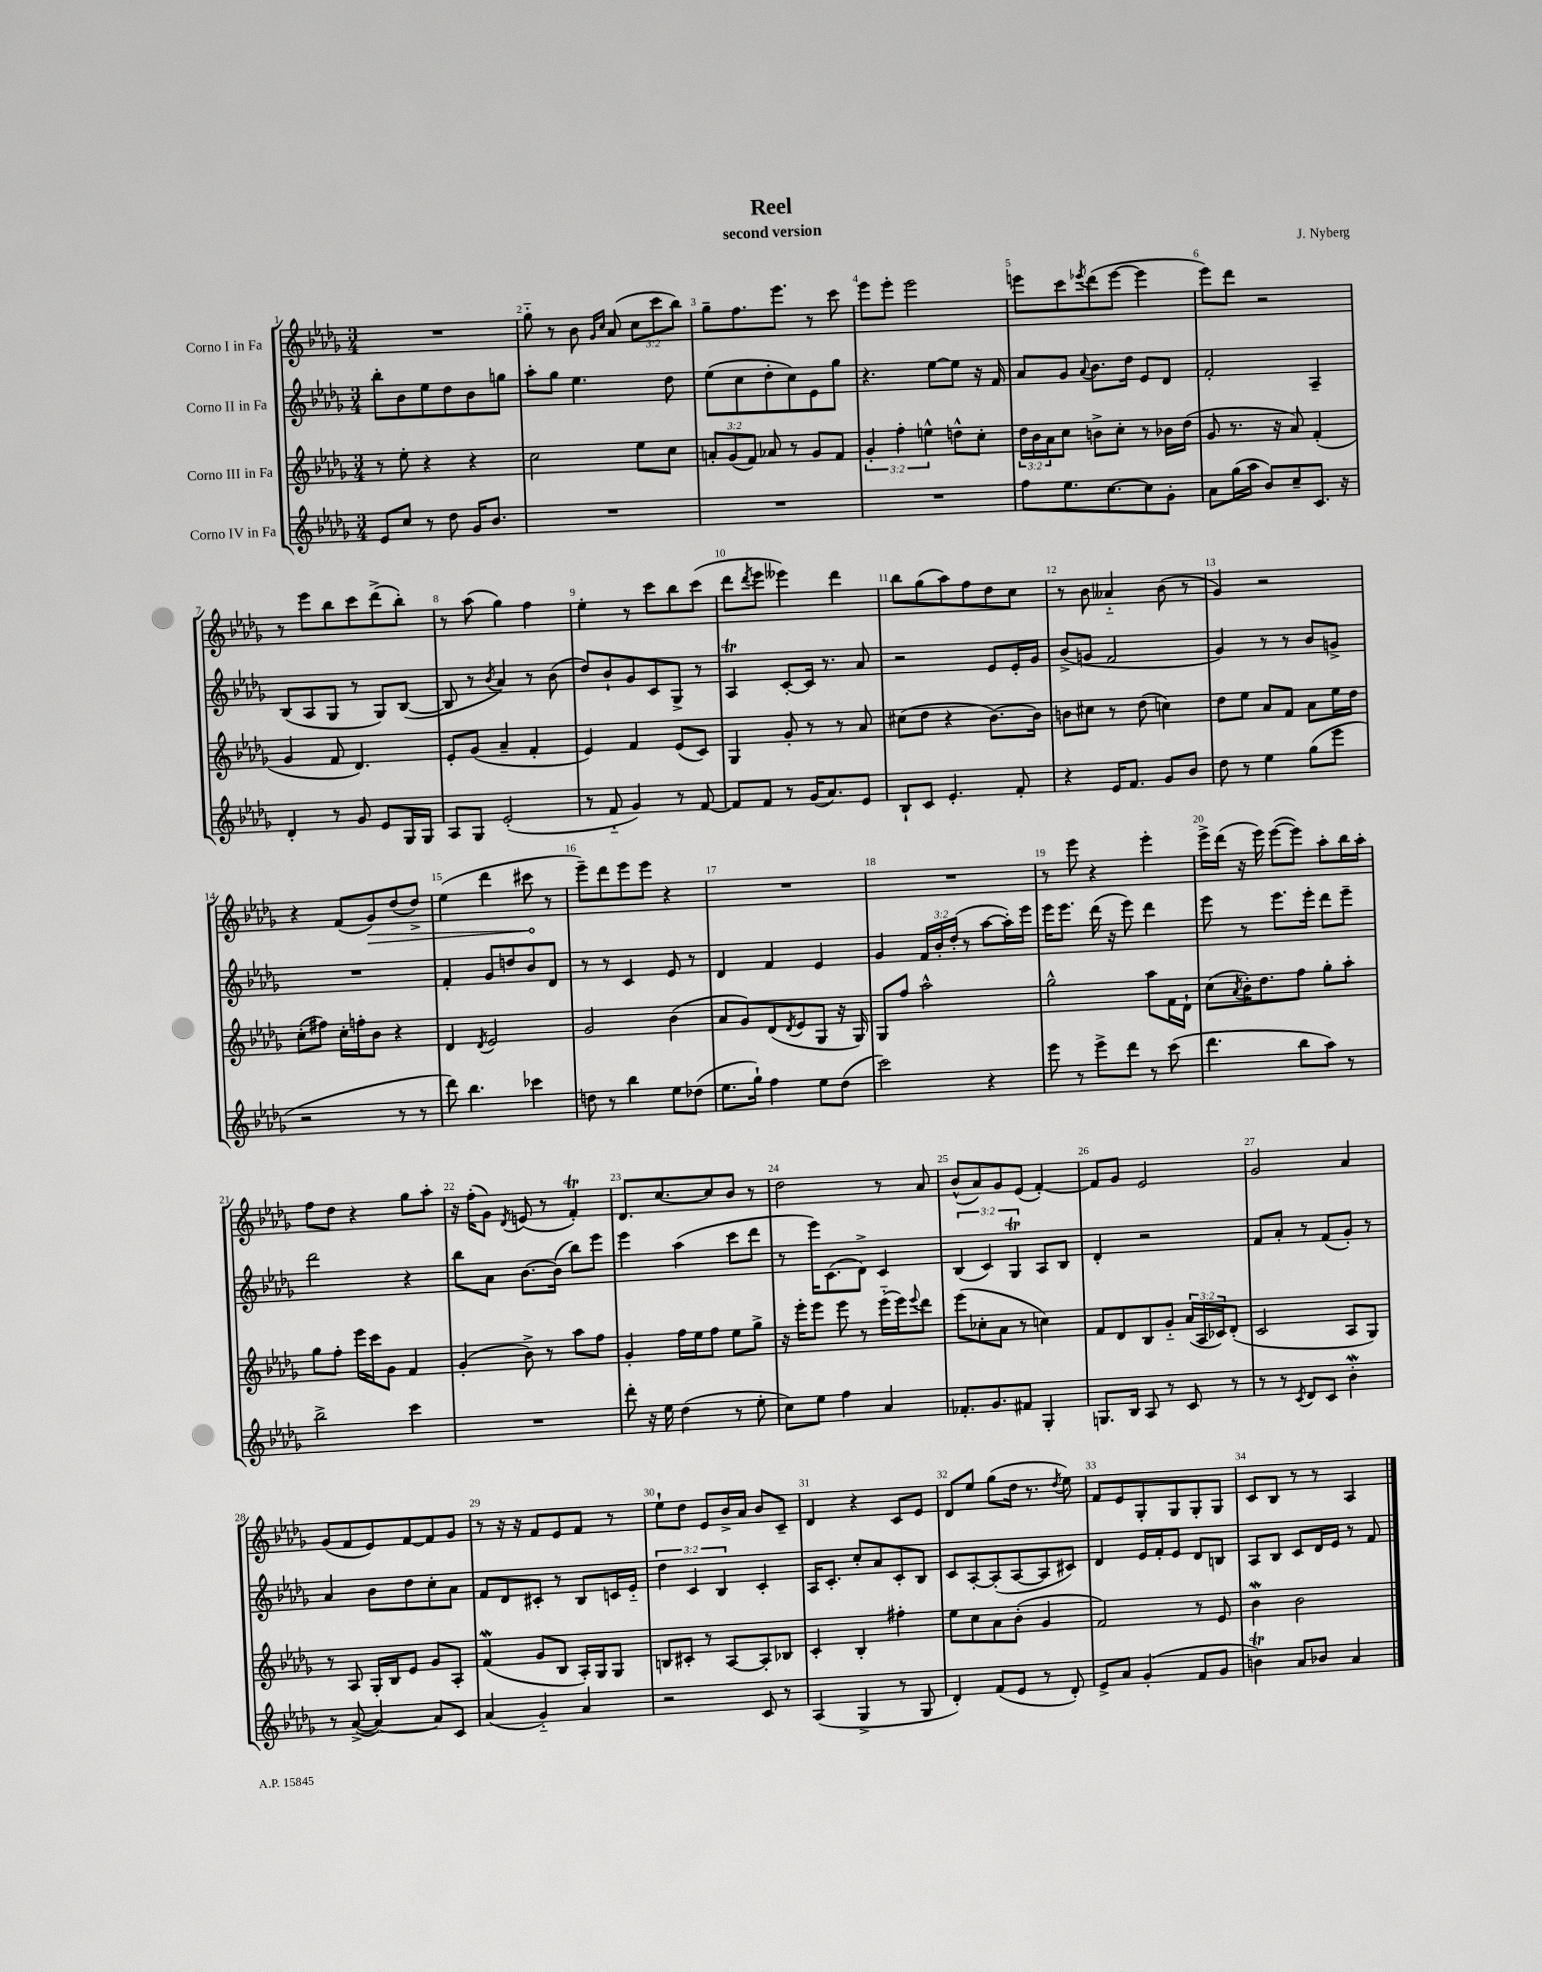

**kern	**kern	**kern	**kern
*staff4	*staff3	*staff2	*staff1
*clefG2	*clefG2	*clefG2	*clefG2
*k[b-e-a-d-g-]	*k[b-e-a-d-g-]	*k[b-e-a-d-g-]	*k[b-e-a-d-g-]
*M3/4	*M3/4	*M3/4	*M3/4
8e-	8r	8bb-'	2.r
8cc	8ee-'	8b-	.
8r	4r	8ee-	.
8dd-	.	8dd-	.
16g-	4r	8b-	.
8.b-	.	.	.
.	.	8gg	.
=	=	=	=
2.r	2cc	8aa-'	8gg-'~
.	.	8gg-	8r
.	.	4.ee-	8b-
.	.	.	16qqg-
.	.	.	16qqcc
.	.	.	(8a-
.	8ee-	.	12cc
.	.	.	12ccc
.	8cc	8dd-	.
.	.	.	12bb-)
=	=	=	=
2.r	12a'	(8ee-	8gg-~
.	(12g-	.	.
.	.	8cc	8.ff
.	12f)	.	.
.	8a-	8dd-'	.
.	.	.	8.eee-
.	8r	8cc)	.
.	8g-	8e-	8r
.	8f	8gg-	8ccc
=	=	=	=
2.r	6g-'	4.r	8eee-
.	.	.	8eee-'
.	6ff'	.	.
.	.	.	2eee-
.	6ee^^	.	.
.	.	[8ee-	.
.	8dd^^	8ee-]	.
.	8cc'	16r	.
.	.	16f	.
=	=	=	=
8ff	24dd-	8a-	8eee
.	24b-	.	.
.	24a-	.	.
8.ee-	8cc	8g-	8ccc
.	.	8qqa-	8qeee-
.	8b^	8.b-	(8ddd-
[8.cc	.	.	.
.	8cc'	.	[8eee-
.	.	16dd-	.
8cc]	8r	8e-	4eee-]
8g-'	16b-	8d-	.
.	(16dd-	.	.
=	=	=	=
8a-	8g-	2f'	8eee-)
(16gg-	8.r	.	8ddd-
16aa-	.	.	.
8b-)	.	.	2r
.	16r	.	.
8cc~	8a-)	.	.
8.c	(4f'	4A-~	.
16r	.	.	.
=	=	=	=
4d-'	4g-	(8B-	8r
.	.	8A-	8eee-
8r	8f	8G-	8bb-
8g-	4.d-)	8r	8ccc
8e-	.	8G-)	(8ddd-^
16G-	.	([8B-	8bb-')
16G-	.	.	.
=	=	=	=
8A-	8e-'	8B-]	8r
8G-	(8g-	8r	(8aa-
.	.	8qb-	.
(2e-'	4a-~	4a-)	4gg-)
.	4f'	8r	4ff
.	.	(8b-	.
=	=	=	=
8r	4e-)	8dd-)	4ee-'
8f'~	.	8b-`	.
4g-)	4f	8g-	8r
.	.	8c	8ccc
8r	(8e-	8G-^	8bb-
[8f	8c)	8r	(8ccc
=	=	=	=
8f]	4G-	4A-	8ddd-
.	.	.	8qddd-
8f	.	.	8eee-
8r	8g-'	[8c'	4eee--)
(16g-	8r	16c]	.
8.a-)	.	8.r	.
.	8r	.	4ddd-
8e-	8a-	8a-	.
=	=	=	=
8B-`	(8cc#	2r	8bb-
8c	8dd-	.	(8gg-
4.e-'	4r	.	8aa-)
.	.	.	8ff
.	[8.b-)	8e-	8dd-
8f'	.	16e-'	8cc
.	16b-]	16g-	.
=	=	=	=
4r	8b	(8b-^	8r
.	8cc#	8g	8b-
16e-	8r	2f	4a--'~
8.f	.	.	.
.	(8dd-	.	.
8g-	4cc)	.	(8b-
8b-	.	.	8r
=	=	=	=
8dd-	8dd-	4g-)	4g-)
8r	8ee-	.	.
4ee-	8a-	8r	2r
.	8f	8r	.
(8gg-	8a-	8b-	.
8eee-	16ee-	8g^	.
.	16dd-	.	.
=	=	=	=
2r	(8cc'	2.r	4r
.	8ff#)	.	.
.	16cc'	.	(8f
.	16ff'	.	.
.	8b-	.	8g-)
8r	4r	.	(8dd-
8r	.	.	8dd-^)
=	=	=	=
8ddd-)	4d-	4f'	(4ee-
4.bb-	.	.	.
.	8qd-	.	.
.	2e-	8g-	4ddd-
.	.	8dd	.
4ccc-	.	8b-	8ccc#
.	.	8d-	8r
=	=	=	=
8dd	2g-	8r	8eee-~)
8r	.	8r	8ddd-
4bb-	.	4c	8eee-
.	.	.	8eee-
8ee-	(4b-	8e-	4r
(8dd-	.	8r	.
=	=	=	=
8.ee-	8a-	4d-	2.r
.	8g-)	.	.
16gg-`)	.	.	.
4ff	(8d-	4f	.
.	8qd-	.	.
.	8e-	.	.
8ee-	8G-	4e-	.
(8dd-	16r	.	.
.	16G-)	.	.
=	=	=	=
2ccc)	8G-	4g-	2.r
.	8ff	.	.
.	2aa-^^	24f	.
.	.	24b-'	.
.	.	(24dd-'	.
.	.	8r	.
4r	.	[8aa-	.
.	.	16aa-'])	.
.	.	16eee-	.
=	=	=	=
8eee-	2gg-^^	16eee-	8r
.	.	8.eee-	.
8r	.	.	8eee-
8eee-^	.	(16ddd-	4r
.	.	16r	.
8ddd-	.	8eee-)	.
8r	8aa-	4ddd-	4eee-'
(8ccc	16f	.	.
.	16d-`	.	.
=	=	=	=
4.ddd-	(8cc	8eee-	16eee-^
.	.	.	(16ddd-
.	8qa-	.	.
.	16b-')	8r	16r
.	8.dd-	.	16eee-)
.	.	8.eee-	([8eee-
8bb-	8ff	.	8eee-])
.	.	16eee-'	.
8aa-)	8gg-'	8ddd-	8aa-'
8r	8aa-'	8eee-~	16bb-
.	.	.	16aa-'
=	=	=	=
2bb-^	8gg-	2ddd-	8ff
.	8ff'	.	8dd-
.	16eee-	.	4r
.	16ccc	.	.
.	8g-	.	.
4ccc	4f	4r	8gg-
.	.	.	8aa-'
=	=	=	=
2.r	(4g-'	8bb-	16r
.	.	.	(16ff'
.	.	8a-	8g-)
.	.	.	8qd-
.	8b-^)	[8.b-	(8e
.	8r	.	8r
.	.	(16b-]	.
.	8aa-	8bb-)	4f')
.	8ff	8eee-	.
=	=	=	=
8ddd-'	4g-'	4eee-	8.d-
16r	.	.	.
16ee-	.	.	[8.cc
(4dd-	16ff	(4aa-	.
.	16ee-	.	.
.	8ff	.	8cc]
8r	8ee-	8ccc	8b-
8ee-'	8gg-^	8ddd-	8r
=	=	=	=
8cc)	16r	8r	2dd-
.	16eee-'	.	.
8ee-	8eee-	16eee-)	.
.	.	(8.c	.
4ff	8eee-	.	.
.	8r	8d-^)	.
4a-	(16eee-'~	4c	8r
.	16eee-)	.	.
.	8qqeee-	.	.
.	8ddd-	.	8a-
=	=	=	=
8.f-'	(8eee-	(6B-	(8b-^^
.	8cc-'	.	8a-)
.	.	6c)	.
8.g-	.	.	.
.	8a-	.	8g-
.	.	6G-	.
8f#	8r	.	(8e-
4G-'	4cc)	8A-	[4f')
.	.	8B-	.
=	=	=	=
8.G	8f	4d-'	8f]
.	8d-	.	8g-
16B-	.	.	.
8A-	8B-	2r	2e-
8r	8g-'~	.	.
8c	(24a-	.	.
.	24A-	.	.
.	24c-)	.	.
8r	(8d-'	.	.
=	=	=	=
8r	2c	8f	2g-
8r	.	8a-'	.
8qc	.	.	.
8d-	.	8r	.
8c	.	(8f	.
4b-'	8A-	8g-')	4a-
.	8G-)	8r	.
=	=	=	=
8r	8r	4a-	(8g-
([8a-^	8A-	.	8f
4a-_)	16G-'	8b-	8e-)
.	16B-	.	.
.	8e-	8dd-	[8f
8a-]	8g-	8cc'	8f]
8c	8A-'	8a-	8g-
=	=	=	=
(4a-	(4f	8f	8r
.	.	8d-	16r
.	.	.	16r
4g-'~)	8g-	8c#'	8f
.	8B-	8r	8e-
4a-	16A-')	8B-	8f
.	16G-	.	.
.	8G-	16c	8r
.	.	16e-'~	.
=	=	=	=
2r	8B	6dd-	8ee-`
.	8c#'	.	8dd-
.	.	6c	.
.	8r	.	8e-
.	.	6B-	.
.	[8A-	.	16b-^
.	.	.	16a-
8c	8A-']	4c'	8b-
8r	8B-	.	8c~
=	=	=	=
(4A-	4c'	16A-	4d-
.	.	8.c'	.
4G-^	4B-'	8cc'	4r
.	.	8a-	.
8r	4ff#'	8c'	8c
8G-	.	8B-	8e-
=	=	=	=
4d-')	8ee-	8c	8d-
.	8cc	[8A-'	8ee-
(8f	8a-	(8A-']	(8gg-
8e-	(8b-'	[8A-	16dd-
.	.	.	8.r
8r	4g-	8A-]	.
.	.	.	8qdd-
8d-')	.	8c#)	8ee-)
=	=	=	=
8e-^	2f)	4d-	8f
8a-	.	.	8e-
(4g-'	.	16e-	8G-'
.	.	16f'	.
.	.	8e-	8G-
8f	8r	8d-	8G-'
8g-	8e-	8B	8G-
=	=	=	=
4b)	4b-	8A-	8c
.	.	8B-	8B-
8a-	2b-	8c	8r
8b-	.	16d-	8r
.	.	16e-	.
4a-	.	8r	4A-
.	.	8f	.
==	==	==	==
*-	*-	*-	*-
